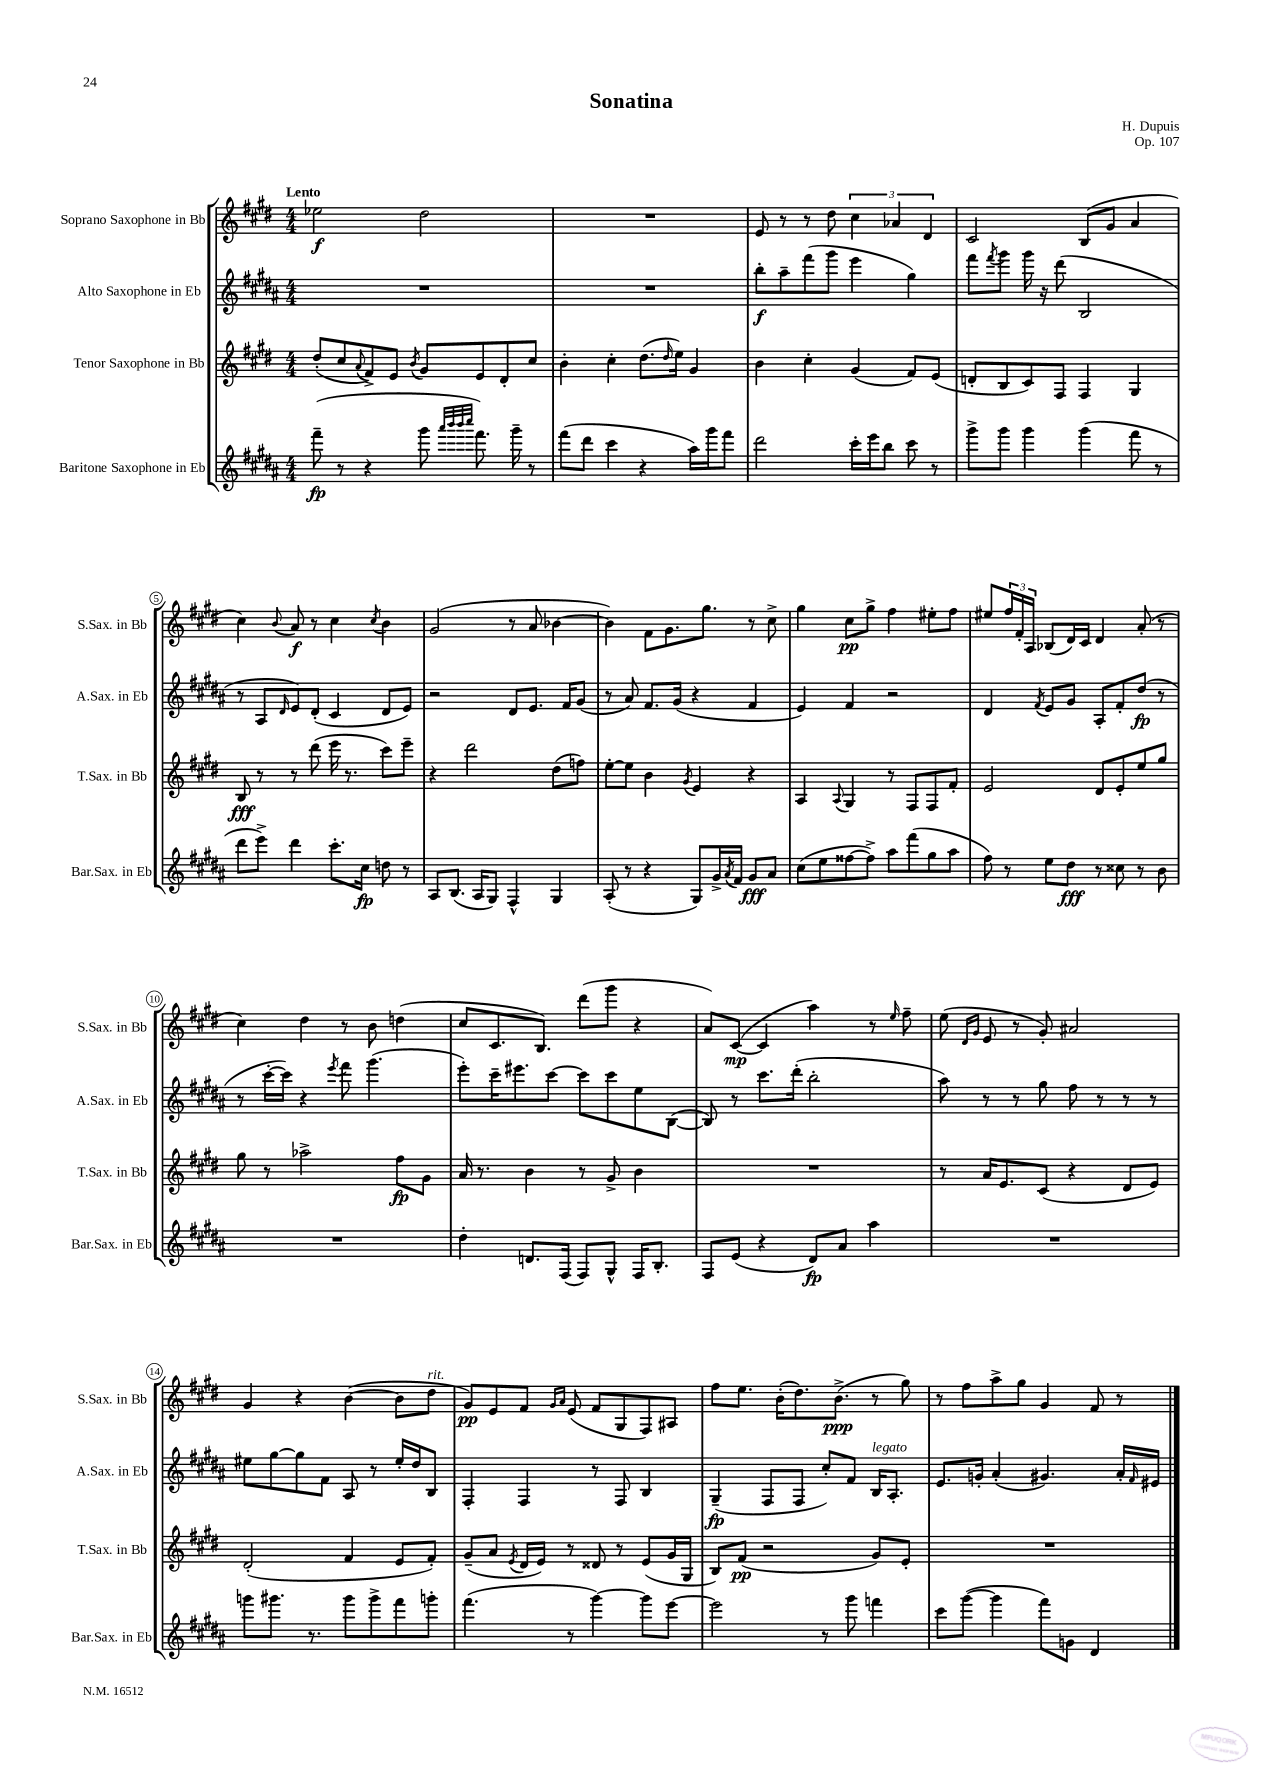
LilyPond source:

\header { title = "Sonatina" composer = "H. Dupuis" opus = "Op. 107" }
<<
\new StaffGroup <<
\new Staff = "s0" \with { instrumentName = "Soprano Saxophone in Bb" shortInstrumentName = "S.Sax. in Bb" } {
    \clef treble \key e \major \numericTimeSignature \time 4/4 \tempo "Lento"
    ees''2\f dis''2 |
    R1 |
    e'8 r8 r8 dis''8 \tuplet 3/2 { cis''4 aes'4 dis'4 } |
    cis'2 b8( gis'8 a'4 |
    cis''4) \appoggiatura { b'8 } a'8\f r8 cis''4 \acciaccatura { cis''8 } b'4 |
    gis'2( r8 a'8 bes'4~ |
    bes'4) fis'8 gis'8. gis''8. r8 cis''8-> |
    gis''4 cis''8\pp gis''8-> fis''4 eis''8-. fis''8 |
    eis''8 \tuplet 3/2 { fis''16 fis'16-. a16 } bes8( dis'16) cis'16 dis'4 a'8-.( r8 |
    cis''4) dis''4 r8 b'8 d''4( |
    cis''8 cis'8. b8.) dis'''8( gis'''8 r4 |
    a'8) cis'8~\mp( cis'4 a''4) r8 \grace { e''16 } fis''8-- |
    e''8( \grace { dis'16 gis'16 } e'8 r8 gis'8-.) ais'2 |
    gis'4 r4 b'4~( b'8 dis''8^\markup { \italic "rit." } |
    gis'8\pp) e'8 fis'8 \grace { gis'16 a'16 } e'8( fis'8 gis8 fis8) ais8 |
    fis''8 e''8. b'16-.( dis''8.) b'8.->\ppp( r8 gis''8) |
    r8 fis''8 a''8-> gis''8 gis'4 fis'8 r8 \bar "|." |
}
\new Staff = "s1" \with { instrumentName = "Alto Saxophone in Eb" shortInstrumentName = "A.Sax. in Eb" } {
    \clef treble \key b \major \numericTimeSignature \time 4/4
    R1 |
    R1 |
    b''8-.\f ais''8-- fis'''8( gis'''8 e'''4 gis''4) |
    fis'''8 \acciaccatura { fis'''8 } gis'''8 gis'''16 r16 dis'''8( b2 |
    r8 ais8 \grace { dis'16 } e'8) dis'8-.( cis'4 dis'8 e'8) |
    r2 dis'8 e'8. fis'16 gis'8( |
    r8 ais'8) fis'8. gis'16( r4 fis'4 |
    e'4) fis'4 r2 |
    dis'4 \acciaccatura { fis'8 } e'8 gis'8 ais8-. fis'8-. dis''8\fp( r8 |
    r8 cis'''16~-. cis'''16) r4 \acciaccatura { e'''8 } fis'''8 gis'''4.( |
    e'''8-.) cis'''16-- eis'''8. cis'''8~ cis'''8 cis'''8 e''8 b8~( |
    b8) r8 cis'''8. dis'''16-.( b''2-. |
    ais''8) r8 r8 gis''8 fis''8 r8 r8 r8 |
    eis''8 gis''8~ gis''8 fis'8 ais8 r8 eis''16-. dis''16 b8 |
    fis4-. fis4 r8 fis8 b4 |
    gis4--\fp( fis8 fis8 cis''8-.) fis'8 b16^\markup { \italic "legato" } ais8.-. |
    e'8. g'16-. ais'4-.( gis'4.) ais'16-. \grace { fis'16 } eis'16 \bar "|." |
}
\new Staff = "s2" \with { instrumentName = "Tenor Saxophone in Bb" shortInstrumentName = "T.Sax. in Bb" } {
    \clef treble \key e \major \numericTimeSignature \time 4/4
    dis''8-.( cis''8 \appoggiatura { a'8 } fis'8->) e'8 \acciaccatura { b'8 } gis'8 e'8 dis'8-. cis''8 |
    b'4-. cis''4-. dis''8.( \grace { dis''16 } e''16) gis'4 |
    b'4 cis''4-. gis'4( fis'8) e'8( |
    d'8-. b8 cis'8) fis8 fis4 gis4 |
    b8\fff r8 r8 dis'''8( e'''16 r8. cis'''8) e'''8-- |
    r4 dis'''2 dis''8( f''8) |
    e''8~-. e''8 b'4 \acciaccatura { gis'8 } e'4 r4 |
    a4 \appoggiatura { a8 } gis4 r8 fis8 fis8 fis'8-. |
    e'2 dis'8 e'8-. e''8 gis''8 |
    gis''8 r8 aes''2-> fis''8\fp gis'8 |
    a'16 r8. b'4 r8 gis'8-> b'4 |
    R1 |
    r8 a'16 e'8. cis'8( r4 dis'8 e'8) |
    dis'2-.( fis'4 e'8 fis'8-.) |
    gis'8--( a'8 \acciaccatura { e'8 } dis'16 e'16) r8 disis'8 r8 e'8( gis'16 gis16 |
    b8) fis'8\pp( r2 gis'8) e'8-. |
    R1 \bar "|." |
}
\new Staff = "s3" \with { instrumentName = "Baritone Saxophone in Eb" shortInstrumentName = "Bar.Sax. in Eb" } {
    \clef treble \key b \major \numericTimeSignature \time 4/4
    fis'''8--\fp( r8 r4 gis'''8 \grace { ais'''32 b'''32 b'''32 cis''''32 } fis'''8.) gis'''16-- r8 |
    fis'''8( dis'''8 cis'''4 r4 ais''16) gis'''16 fis'''8 |
    dis'''2 cis'''16-. e'''16 b''8 cis'''8 r8 |
    gis'''8-> gis'''8 gis'''4 gis'''4( fis'''8 r8 |
    dis'''8 e'''8->) dis'''4 cis'''8.-. cis''16\fp d''8 r8 |
    ais8 b8.( ais16 gis8) fis4-^ gis4 |
    ais8-.( r8 r4 gis8) gis'16-> \acciaccatura { ais'8 } fis'16 gis'8\fff ais'8 |
    cis''8( e''8 fisis''8~ fisis''8->) ais''8 fis'''8( gis''8 ais''8 |
    fis''8) r8 e''8 dis''8\fff r8 cisis''8 r8 b'8 |
    R1 |
    dis''4-. d'8. fis16( fis8) gis8-^ fis16 b8.-. |
    fis8 e'8( r4 dis'8\fp) ais'8 ais''4 |
    R1 |
    g'''8 gis'''8. r8. gis'''8 gis'''8-> fis'''8 g'''8-. |
    fis'''4.( r8 gis'''4~) gis'''8 e'''8~ |
    e'''2 r8 gis'''8 f'''4 |
    cis'''8 gis'''8~( gis'''4 fis'''8) g'8 dis'4 \bar "|." |
}
>>
>>
\layout { \context { \Score \override BarNumber.stencil = #(make-stencil-circler 0.1 0.3 ly:text-interface::print) } }
